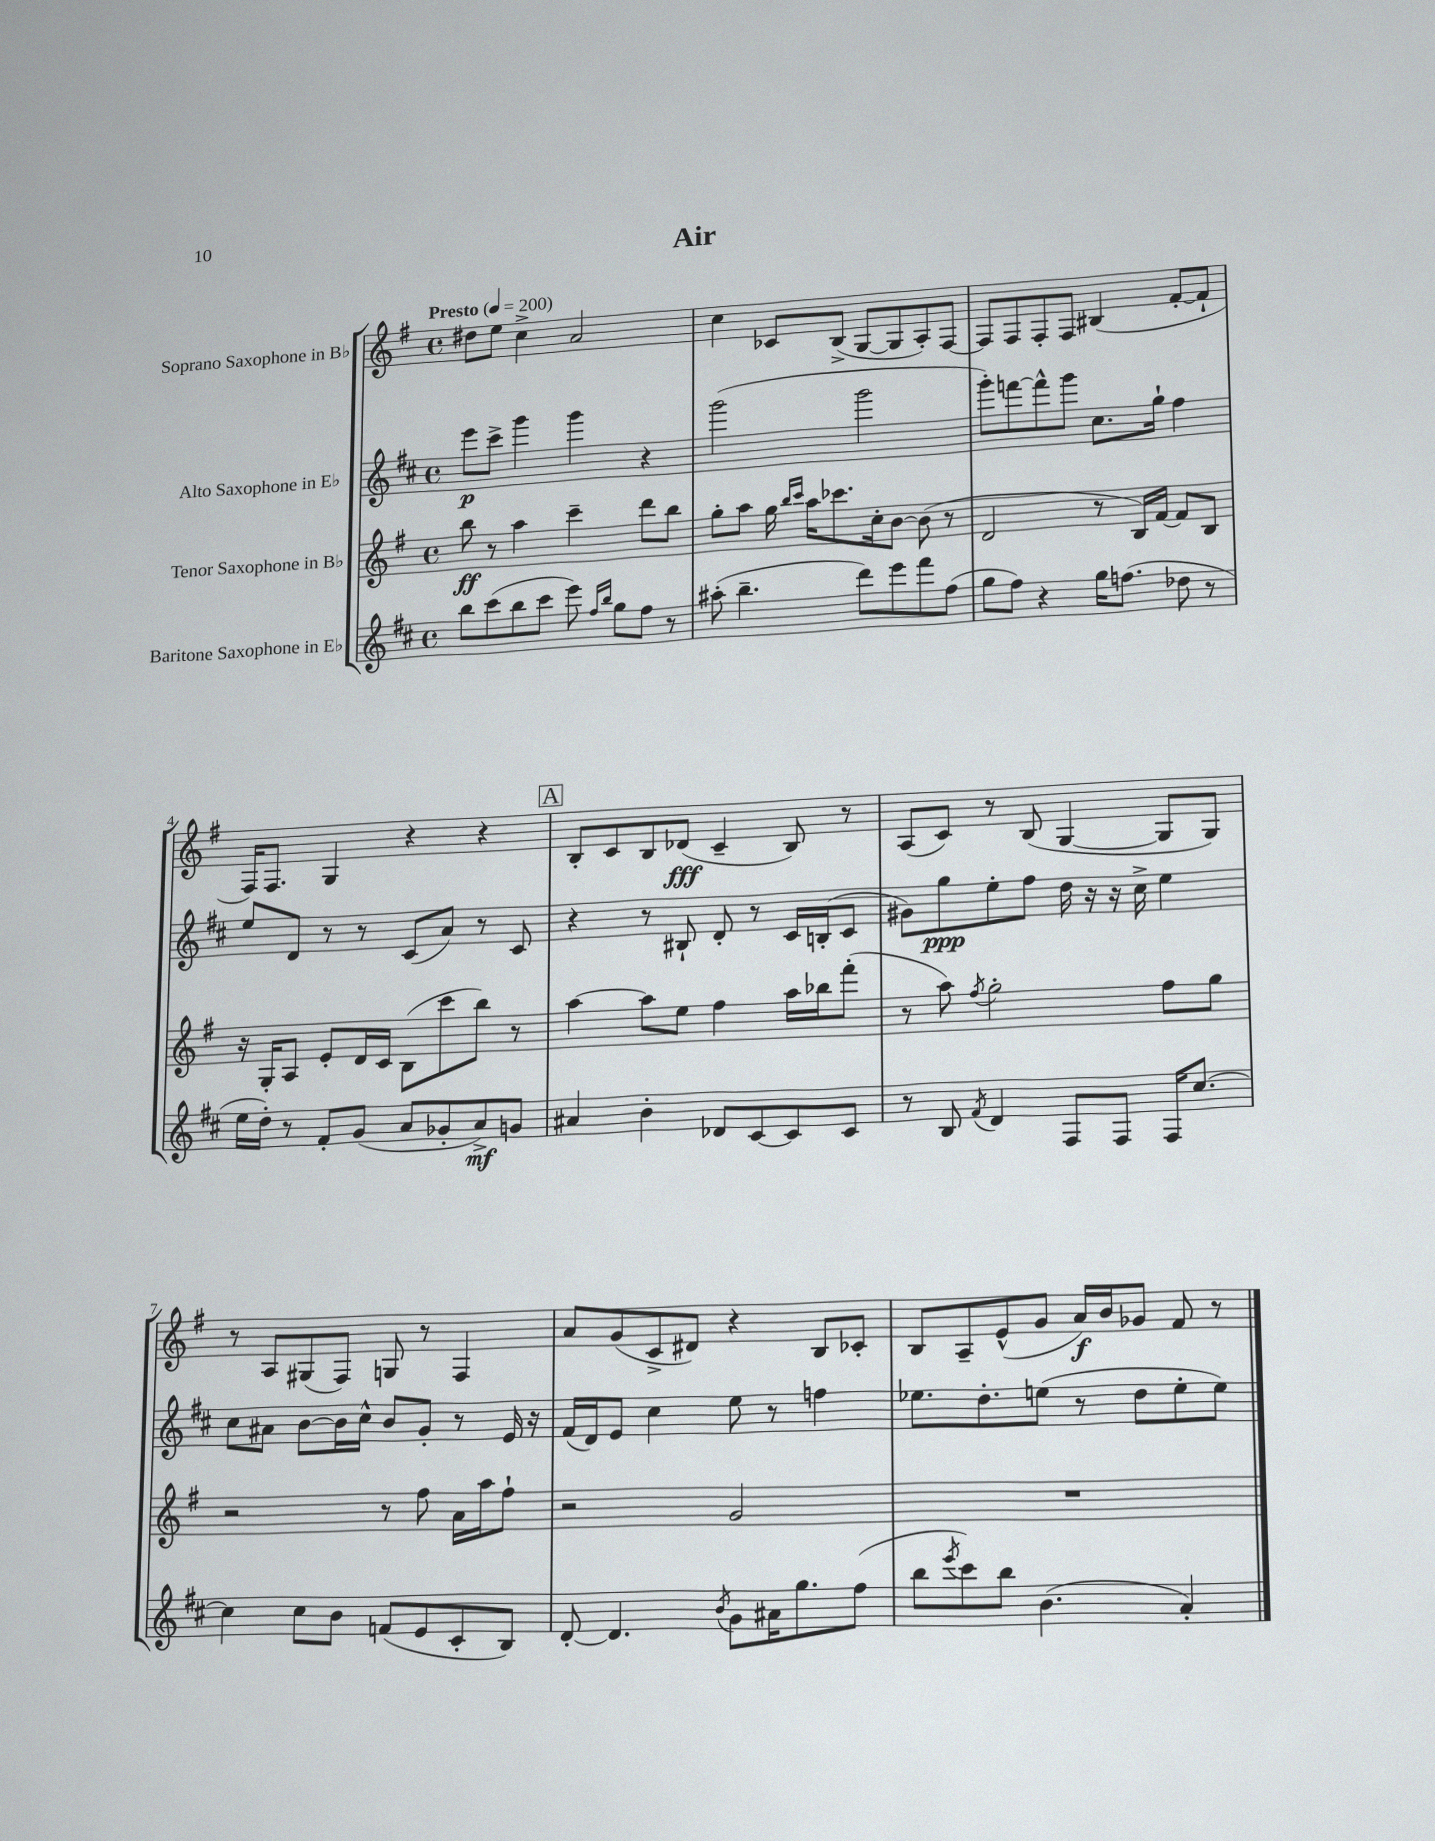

**kern	**dynam	**kern	**dynam	**kern	**dynam	**kern	**dynam
*part4	*part4	*part3	*part3	*part2	*part2	*part1	*part1
*staff4	*staff4	*staff3	*staff3	*staff2	*staff2	*staff1	*staff1
*I"Baritone Saxophone in E♭	*	*I"Tenor Saxophone in B♭	*	*I"Alto Saxophone in E♭	*	*I"Soprano Saxophone in B♭	*
*clefG2	*	*clefG2	*	*clefG2	*	*clefG2	*
*k[f#c#]	*	*k[f#]	*	*k[f#c#]	*	*k[f#]	*
*M4/4	*	*M4/4	*	*M4/4	*	*M4/4	*
*met(c)	*	*met(c)	*	*met(c)	*	*met(c)	*
*MM200	*	*MM200	*	*MM200	*	*MM200	*
=1	=1	=1	=1	=1	=1	=1	=1
!	!	!	!	!	!	!LO:TX:a:B:t=Presto	!
8bb\L	.	8bb\	ff	8eee\L	p	8dd#X\L	.
(8ccc#\	.	8r	.	8ccc#^\J	.	8ee\J	.
8bb\	.	4aa\	.	4ggg\	.	4cc^\	.
8ccc#\J	.	.	.	.	.	.	.
8eee\)	.	4ccc~\	.	4ggg\	.	2a/	.
16qqff#/LL	.	.	.	.	.	.	.
16qqbb/JJ	.	.	.	.	.	.	.
8gg\L	.	.	.	.	.	.	.
8ff#\J	.	8ddd\L	.	4r	.	.	.
8r	.	8bb\J	.	.	.	.	.
=2	=2	=2	=2	=2	=2	=2	=2
(8aa#X'\	.	8gg'\L	.	(2ggg\	.	4cc\	.
4.bb~\	.	8aa\J	.	.	.	.	.
.	.	16gg\	.	.	.	8c-X/L	.
.	.	16qqbb/LL	.	.	.	.	.
.	.	16qqccc/JJ	.	.	.	.	.
.	.	16aa\KL	.	.	.	.	.
.	.	8.ccc-X\	.	.	.	(8B^/J	.
8ddd\L)	.	.	.	2ggg\	.	[8G/L	.
.	.	16cc'\k	.	.	.	.	.
8eee\	.	[8b\J	.	.	.	8G/]	.
8fff#\	.	(8b\]	.	.	.	8A'/)	.
(8ff#\J	.	8r	.	.	.	[8F#/J	.
=3	=3	=3	=3	=3	=3	=3	=3
8gg\L	.	2d/	.	8ggg'\L)	.	8F#/L]	.
8ff#\J)	.	.	.	[8fffn\	.	8F#/	.
4r	.	.	.	8fff^^\]	.	8F#'/	.
.	.	.	.	8ggg\J	.	8F#/J	.
16gg\KL	.	8r	.	8.cc#\L	.	(4B#X/	.
(8.ffn\J	.	.	.	.	.	.	.
.	.	16B/LL)	.	.	.	.	.
.	.	[16f#/JJ	.	16gg`\Jk	.	.	.
8dd-X\	.	8f#/L]	.	4ff#\	.	[8f#'/L	.
8r	.	8B/J	.	.	.	8f#`/J]	.
!!LO:LB:g=z
=4	=4	=4	=4	=4	=4	=4	=4
16ee\LL	.	16r	.	8ee/L	.	16F#/KL)	.
16dd'\JJ)	.	16G'/KL	.	.	.	8.F#/J	.
8r	.	8A/J	.	8d/J	.	.	.
8f#'/L	.	8e'/L	.	8r	.	4G/	.
(8g/J	.	16d/L	.	8r	.	.	.
.	.	16c/JJ	.	.	.	.	.
8a/L	.	(8B\L	.	(8c#/L	.	4r	.
8g-X'/	.	8ccc\	.	8a/J)	.	.	.
8a^/)	mf	8bb\J)	.	8r	.	4r	.
8gn/J	.	8r	.	8c#/	.	.	.
!!LO:REH:place=s1:t=A
=5	=5	=5	=5	=5	=5	=5	=5
4a#X/	.	[4aa\	.	4r	.	8B'/L	.
.	.	.	.	.	.	8c/	.
4b'\	.	8aa\L]	.	8r	.	8B/	.
.	.	8ee\J	.	8B#X`/	.	(8d-X/J	fff
8d-X/L	.	4ff#\	.	8d'/	.	4c~/	.
[8c#/	.	.	.	8r	.	.	.
8c#/]	.	16aa\LL	.	16c#/LL	.	8B/)	.
.	.	16bb-X\J	.	(16Bn'/J	.	.	.
8c#/J	.	(8fff#'\J	.	8c#/J	.	8r	.
=6	=6	=6	=6	=6	=6	=6	=6
8r	.	8r	.	8g#X\L)	.	(8A/L	.
8B/	.	8aa\)	.	8gg\	ppp	8c/J)	.
8qf#/	.	8qff#/	.	.	.	.	.
4d/	.	2gg'\	.	8ee'\	.	8r	.
.	.	.	.	8ff#\J	.	(8B/	.
8F#/L	.	.	.	16dd\	.	[4G/	.
.	.	.	.	16r	.	.	.
8F#/J	.	.	.	16r	.	.	.
.	.	.	.	16cc#^\	.	.	.
16F#/KL	.	8ff#\L	.	4ee\	.	8G/L]	.
[8.cc#/J	.	.	.	.	.	.	.
.	.	8gg\J	.	.	.	8G/J)	.
!!LO:LB:g=z
=7	=7	=7	=7	=7	=7	=7	=7
4cc#\]	.	2r	.	8cc#\L	.	8r	.
.	.	.	.	8a#X\J	.	8A/L	.
8cc#\L	.	.	.	[8b\L	.	(8G#X/	.
8b\J	.	.	.	16b\L]	.	8F#/J)	.
.	.	.	.	16cc#^^\JJ	.	.	.
(8fn/L	.	8r	.	8b/L	.	8Gn/	.
8e/	.	8ff#\	.	8g'/J	.	8r	.
8c#'/	.	16a\LL	.	8r	.	4F#/	.
.	.	16aa\J	.	.	.	.	.
8B/J)	.	8ff#`\J	.	16e/	.	.	.
.	.	.	.	16r	.	.	.
=8	=8	=8	=8	=8	=8	=8	=8
[8d'/	.	2r	.	(16f#/LL	.	8a/L	.
.	.	.	.	16d/J)	.	.	.
4.d/]	.	.	.	8e/J	.	(8g/	.
.	.	.	.	4cc#\	.	8c^/	.
.	.	.	.	.	.	8d#X/J)	.
8qb/	.	.	.	.	.	.	.
8g\L	.	2g/	.	8ee\	.	4r	.
16a#X\K	.	.	.	8r	.	.	.
8.gg\	.	.	.	.	.	.	.
.	.	.	.	4ffn\	.	8B/L	.
(8ff#\J	.	.	.	.	.	8c-X'/J	.
=9	=9	=9	=9	=9	=9	=9	=9
8bb\L	.	1r	.	8.ee-X\L	.	8B/L	.
8qeee/	.	.	.	.	.	.	.
8ccc#\)	.	.	.	.	.	8A~/	.
.	.	.	.	8.dd'\	.	.	.
8bb\J	.	.	.	.	.	(8e^^/	.
(4.b\	.	.	.	(8een\J	.	8g/J	.
.	.	.	.	8r	.	16a/LL)	f
.	.	.	.	.	.	16b/J	.
.	.	.	.	8dd\L	.	8g-X/J	.
4a'/)	.	.	.	8ee'\	.	8f#/	.
.	.	.	.	8ee\J)	.	8r	.
==	==	==	==	==	==	==	==
*-	*-	*-	*-	*-	*-	*-	*-
